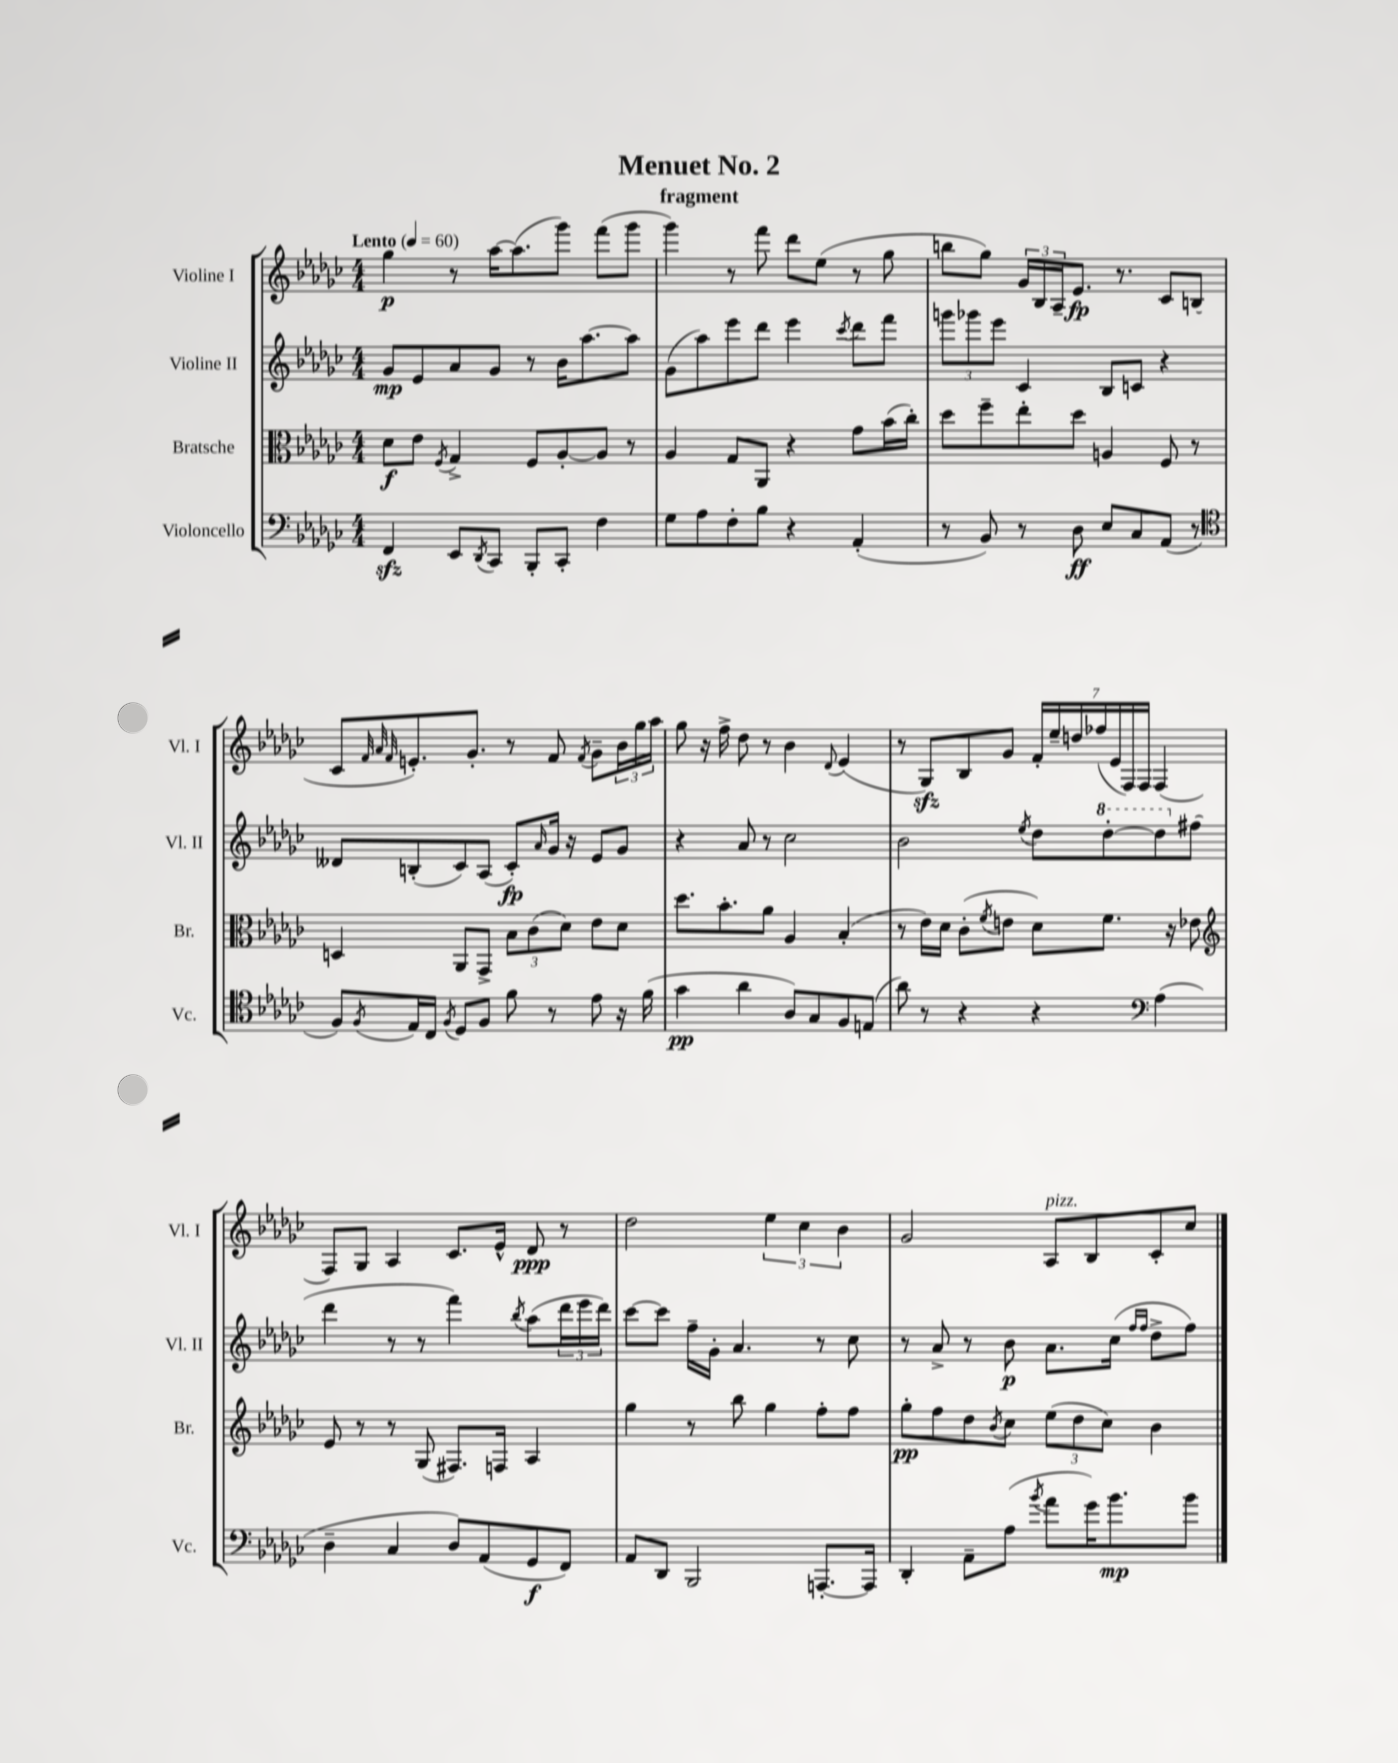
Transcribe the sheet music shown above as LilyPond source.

\header { title = "Menuet No. 2" subtitle = "fragment" }
<<
\new StaffGroup <<
\new Staff = "s0" \with { instrumentName = "Violine I" shortInstrumentName = "Vl. I" } {
    \clef treble \key ges \major \numericTimeSignature \time 4/4 \tempo "Lento" 4 = 60
    ges''4\p r8 aes''16~ aes''8.( ges'''8) f'''8( ges'''8 |
    ges'''4) r8 f'''8 des'''8 ees''8( r8 ges''8 |
    b''8 ges''8) \tuplet 3/2 { ges'16 bes16 aes16-- } ees'8.\fp r8. ces'8 b8( |
    ces'8 \grace { f'32 aes'32 f'32 } e'8.-.) ges'8.-. r8 f'8 \acciaccatura { f'8 } ges'8-- \tuplet 3/2 { bes'16 ges''16 aes''16 } |
    ges''8 r16 f''16-> des''8 r8 bes'4 \appoggiatura { des'8 } ees'4( |
    r8 ges8\sfz) bes8 ges'8 \tuplet 7/4 { f'16-. ees''16-- d''16 fes''16( ees'16 f16) f16 } f4( |
    f8) ges8 aes4 ces'8. ees'16-^ des'8\ppp r8 |
    des''2 \tuplet 3/2 { ees''4 ces''4 bes'4 } |
    ges'2 aes8^\markup { \italic "pizz." } bes8 ces'8-. ces''8 \bar "|." |
}
\new Staff = "s1" \with { instrumentName = "Violine II" shortInstrumentName = "Vl. II" } {
    \clef treble \key ges \major \numericTimeSignature \time 4/4
    ges'8\mp ees'8 aes'8 ges'8 r8 bes'16 aes''8.~ aes''8 |
    ges'8( aes''8) ees'''8 des'''8 ees'''4 \acciaccatura { ces'''8 } des'''8 f'''8 |
    \tuplet 3/2 { g'''8 ges'''8 ees'''8 } ces'4 bes8 c'8 r4 |
    deses'8 b8-.( ces'8) aes8( ces'8-.\fp) \grace { aes'16 } ges'16 r16 ees'8 ges'8 |
    r4 aes'8 r8 ces''2 |
    bes'2 \acciaccatura { ees''8 } des''8 \ottava #1 des'''8~-. des'''8 \ottava #0 fis''8( |
    des'''4 r8 r8 f'''4) \acciaccatura { bes''8 } aes''8( \tuplet 3/2 { des'''16 ees'''16 des'''16) } |
    ces'''8~ ces'''8 f''16-- ges'16-. aes'4. r8 ces''8 |
    r8 aes'8-> r8 bes'8\p aes'8. ces''16( \grace { f''16 f''16 } des''8-> f''8) \bar "|." |
}
\new Staff = "s2" \with { instrumentName = "Bratsche" shortInstrumentName = "Br." } {
    \clef alto \key ges \major \numericTimeSignature \time 4/4
    des'8\f ees'8 \acciaccatura { f8 } ges4-> f8 aes8~-. aes8 r8 |
    aes4 ges8 aes,8 r4 ges'8 bes'16( ces''16-.) |
    des''8 f''8-- ees''8-. des''8 a4 f8 r8 |
    d4 aes,8 ges,8-> \tuplet 3/2 { bes8 ces'8( des'8) } ees'8 des'8 |
    des''8. bes'8.-. aes'8 aes4 bes4-.( |
    r8 ees'16) des'16 ces'8-.( \acciaccatura { f'8 } e'8 des'8) f'8. r16 ees'8 |
    \clef treble ees'8 r8 r8 ges8( fis8.) f16 aes4 |
    ges''4 r8 bes''8 ges''4 f''8-. f''8 |
    ges''8-.\pp f''8 des''8 \acciaccatura { bes'8 } ces''8 \tuplet 3/2 { ees''8( des''8 ces''8) } bes'4 \bar "|." |
}
\new Staff = "s3" \with { instrumentName = "Violoncello" shortInstrumentName = "Vc." } {
    \clef bass \key ges \major \numericTimeSignature \time 4/4
    f,4\sfz ees,8 \acciaccatura { des,8 } ces,8 bes,,8-. ces,8-. f4 |
    ges8 aes8 f8-. bes8 r4 aes,4-.( |
    r8 bes,8) r8 des8\ff ees8 ces8 aes,8( r8 |
    \clef tenor f8) \acciaccatura { f8 } ees16 ces16 \acciaccatura { f8 } des8 f8 f'8 r8 ees'8 r16 f'16( |
    ges'4\pp aes'4 aes8) ges8 f8 e8( |
    aes'8) r8 r4 r4 \clef bass aes4( |
    des4-- ces4 des8) aes,8( ges,8\f f,8) |
    aes,8 des,8 bes,,2 a,,8.~-. a,,16 |
    des,4-. aes,8-- aes8( \acciaccatura { bes'8 } aes'8 ges'16) bes'8.\mp bes'8 \bar "|." |
}
>>
>>
\layout { \context { \Score \remove "Bar_number_engraver" } }
